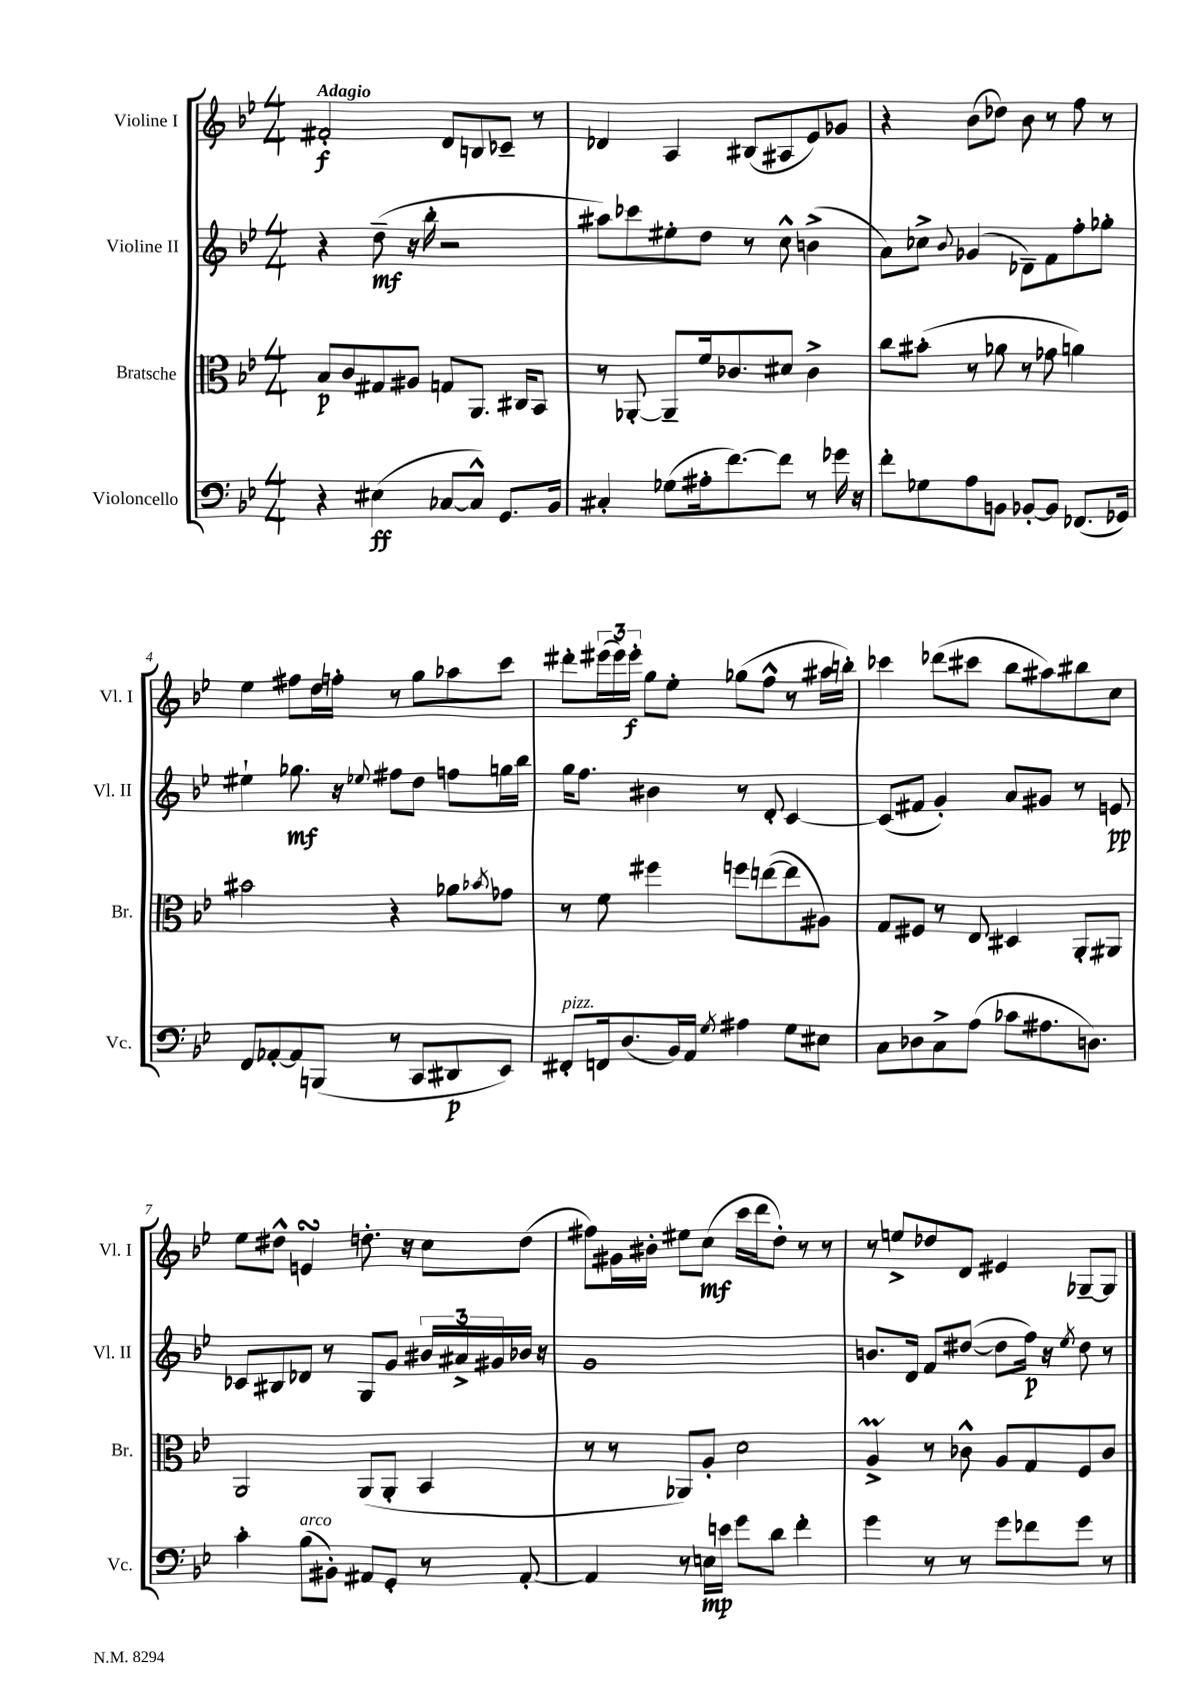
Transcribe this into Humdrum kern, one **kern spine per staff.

**kern	**dynam	**kern	**dynam	**kern	**dynam	**kern	**dynam
*part4	*part4	*part3	*part3	*part2	*part2	*part1	*part1
*staff4	*staff4	*staff3	*staff3	*staff2	*staff2	*staff1	*staff1
*I"Violoncello	*	*I"Bratsche	*	*I"Violine II	*	*I"Violine I	*
*I'Vc.	*	*I'Br.	*	*I'Vl. II	*	*I'Vl. I	*
*clefF4	*	*clefC3	*	*clefG2	*	*clefG2	*
*k[b-e-]	*	*k[b-e-]	*	*k[b-e-]	*	*k[b-e-]	*
*M4/4	*	*M4/4	*	*M4/4	*	*M4/4	*
=1	=1	=1	=1	=1	=1	=1	=1
!	!	!	!	!	!	!LO:TX:a:B:t=Adagio	!
4r	.	8B-/L	p	4r	.	2f#X'/	f
.	.	8c/	.	.	.	.	.
(4E#X\	ff	8G#X/	.	(8dd~\	mf	.	.
.	.	8A#X/J	.	16r	.	.	.
.	.	.	.	16bb-'\	.	.	.
[8C-X/L	.	8Gn/L	.	2r	.	8d/L	.
8C-^^/J])	.	8.AA/J	.	.	.	8Bn/	.
8.GG/L	.	.	.	.	.	8c-X~/J	.
.	.	16C#X/KL	.	.	.	.	.
.	.	8BB-/J	.	.	.	8r	.
16BB-/Jk	.	.	.	.	.	.	.
=2	=2	=2	=2	=2	=2	=2	=2
4C#X'/	.	8r	.	8aa#X\L)	.	4d-X/	.
.	.	[8AA-X'/	.	8ccc-X\	.	.	.
(8G-X\L	.	8AA-~/L]	.	8ee#X'\	.	4A/	.
16A#X'\k	.	16f/k	.	8dd\J	.	.	.
[8.f\)	.	8.c-X/	.	.	.	.	.
.	.	.	.	8r	.	(8B#X/L	.
8f\J]	.	8d#X/J	.	8cc^^\	.	8A#X/	.
8r	.	4c-^\	.	(4bn^\	.	8e-/)	.
16g-X\	.	.	.	.	.	8g-X/J	.
16r	.	.	.	.	.	.	.
=3	=3	=3	=3	=3	=3	=3	=3
8f'\L	.	8cc\L	.	8a\L)	.	4r	.
8G-X\	.	(8b#X'\J	.	8cc-X^\J	.	.	.
.	.	.	.	8qqb-/	.	.	.
8A\	.	8r	.	(4g-X/	.	(8b-\L	.
8BBn\J	.	8a-X\	.	.	.	8dd-X\J)	.
[8BB-X'/L	.	8r	.	8d-X~\L)	.	8b-\	.
8BB-/J]	.	8g-X\	.	8f\	.	8r	.
(8.FF-X/L	.	4an\)	.	8ff'\	.	8ff\	.
.	.	.	.	8gg-X'\J	.	8r	.
16GG-X/Jk)	.	.	.	.	.	.	.
!!LO:LB:g=z
=4	=4	=4	=4	=4	=4	=4	=4
8FF/L	.	2b#X\	.	4ee#X`\	.	4ee-\	.
[8AA-X'/	.	.	.	.	.	.	.
8AA-/]	.	.	.	8.gg-X\	mf	8ff#X\L	.
(8BBBn/J	.	.	.	.	.	16dd\L	.
.	.	.	.	16r	.	16ffn'\JJ	.
.	.	.	.	8qqee-X/	.	.	.
8r	.	4r	.	8ff#X\L	.	8r	.
8CC/L	.	.	.	8dd\J	.	8gg\L	.
8DD#X/	p	8a-X\L	.	8ffn\L	.	8aa-X\	.
.	.	8qb-X/	.	.	.	.	.
8EE-/J)	.	8g-X\J	.	16ggn\L	.	8ccc\J	.
.	.	.	.	16bb-\JJ	.	.	.
=5	=5	=5	=5	=5	=5	=5	=5
!LO:TX:a:i:t=pizz.	!	!	!	!	!	!	!
8FF#X'/L	.	8r	.	16gg\KL	.	8ddd#X'\L	.
.	.	.	.	8.ff\J	.	.	.
16FFn/k	.	8f\	.	.	.	(24eee#X\L	.
.	.	.	.	.	.	24eee#\)	.
(8.D/	.	.	.	.	.	.	.
.	.	.	.	.	.	24eee#'\JJ	f
.	.	4ff#X\	.	4b#X\	.	8gg\L	.
16BB-/L)	.	.	.	.	.	8ee-'\J	.
16AA/JJ	.	.	.	.	.	.	.
8qG/	.	.	.	.	.	.	.
4A#X\	.	8ffn\L	.	8r	.	(8gg-X\L	.
.	.	([8een\	.	8d'/	.	8ff^^\J	.
8G\L	.	8ee\]	.	[4c/	.	8r	.
8E#X\J	.	8A#X\J)	.	.	.	16aa#X\LL	.
.	.	.	.	.	.	16bbn'\JJ)	.
=6	=6	=6	=6	=6	=6	=6	=6
8C\L	.	8G/L	.	(8c/L]	.	4ccc-X\	.
8D-X\	.	8F#X/J	.	8f#X/J	.	.	.
8C^\	.	8r	.	4g'/)	.	(8ddd-X\L	.
(8A\J	.	8E-/	.	.	.	8ccc#X\J	.
8c-X\L	.	4D#X/	.	8a/L	.	8bb-\L	.
8.A#X\	.	.	.	8g#X/J	.	8aa#X\)	.
.	.	8AA'/L	.	8r	.	8bb#X\	.
8.Dn\J)	.	.	.	.	.	.	.
.	.	8AA#X/J	.	8en/	pp	8cc\J	.
!!LO:LB:g=z
=7	=7	=7	=7	=7	=7	=7	=7
4c'\	.	2AA/	.	8c-X/L	.	8ee-\L	.
.	.	.	.	8B#X/	.	8dd#X^^\J	.
!LO:TX:a:i:t=arco	!	!	!	!	!	!	!
(8B-\L	.	.	.	8d-X/J	.	4ensSsS/	.
8BB#X'\J)	.	.	.	8r	.	.	.
8AA#X/L	.	(8AA/L	.	8G/L	.	8.ddn'\	.
8GG'/J	.	8AA'/J	.	8g/J	.	.	.
.	.	.	.	.	.	16r	.
8r	.	4BB-/	.	24b#X/LL	.	8cc\L	.
.	.	.	.	24a#X^/	.	.	.
.	.	.	.	24g#X/	.	.	.
[8AA#'/	.	.	.	16b-X/JJ	.	(8dd\J	.
.	.	.	.	16r	.	.	.
=8	=8	=8	=8	=8	=8	=8	=8
4AA#/]	.	8r	.	1g	.	8ff#X\L)	.
.	.	8r	.	.	.	16g#X\L	.
.	.	.	.	.	.	16b#X'\JJ	.
8r	.	8AA-X/L)	.	.	.	8ee#X\L	.
16En\LL	mp	8A'/J	.	.	.	(8cc\J	mf
16en\JJ	.	.	.	.	.	.	.
8g\L	.	2d\	.	.	.	16ccc\LL	.
.	.	.	.	.	.	16ddd\J	.
8d\J	.	.	.	.	.	8dd'\J)	.
4f'\	.	.	.	.	.	8r	.
.	.	.	.	.	.	8r	.
=9	=9	=9	=9	=9	=9	=9	=9
4g\	.	4Am^/	.	8.bn/L	.	8r	.
.	.	.	.	.	.	8een^/L	.
.	.	.	.	16d/Jk	.	.	.
8r	.	8r	.	8f/L	.	8dd-X/	.
8r	.	8c-X^^\	.	([8dd#X/J	.	8d/J	.
8g\L	.	8A/L	.	8dd#\L]	.	4e#X/	.
8f-X\	.	8G/	.	16ff\Jk)	p	.	.
.	.	.	.	16r	.	.	.
.	.	.	.	8qee-/	.	.	.
8g\J	.	8F/	.	8dd#\	.	[8G-X~/L	.
8r	.	8c-/J	.	8r	.	8G-/J]	.
==	==	==	==	==	==	==	==
*-	*-	*-	*-	*-	*-	*-	*-
